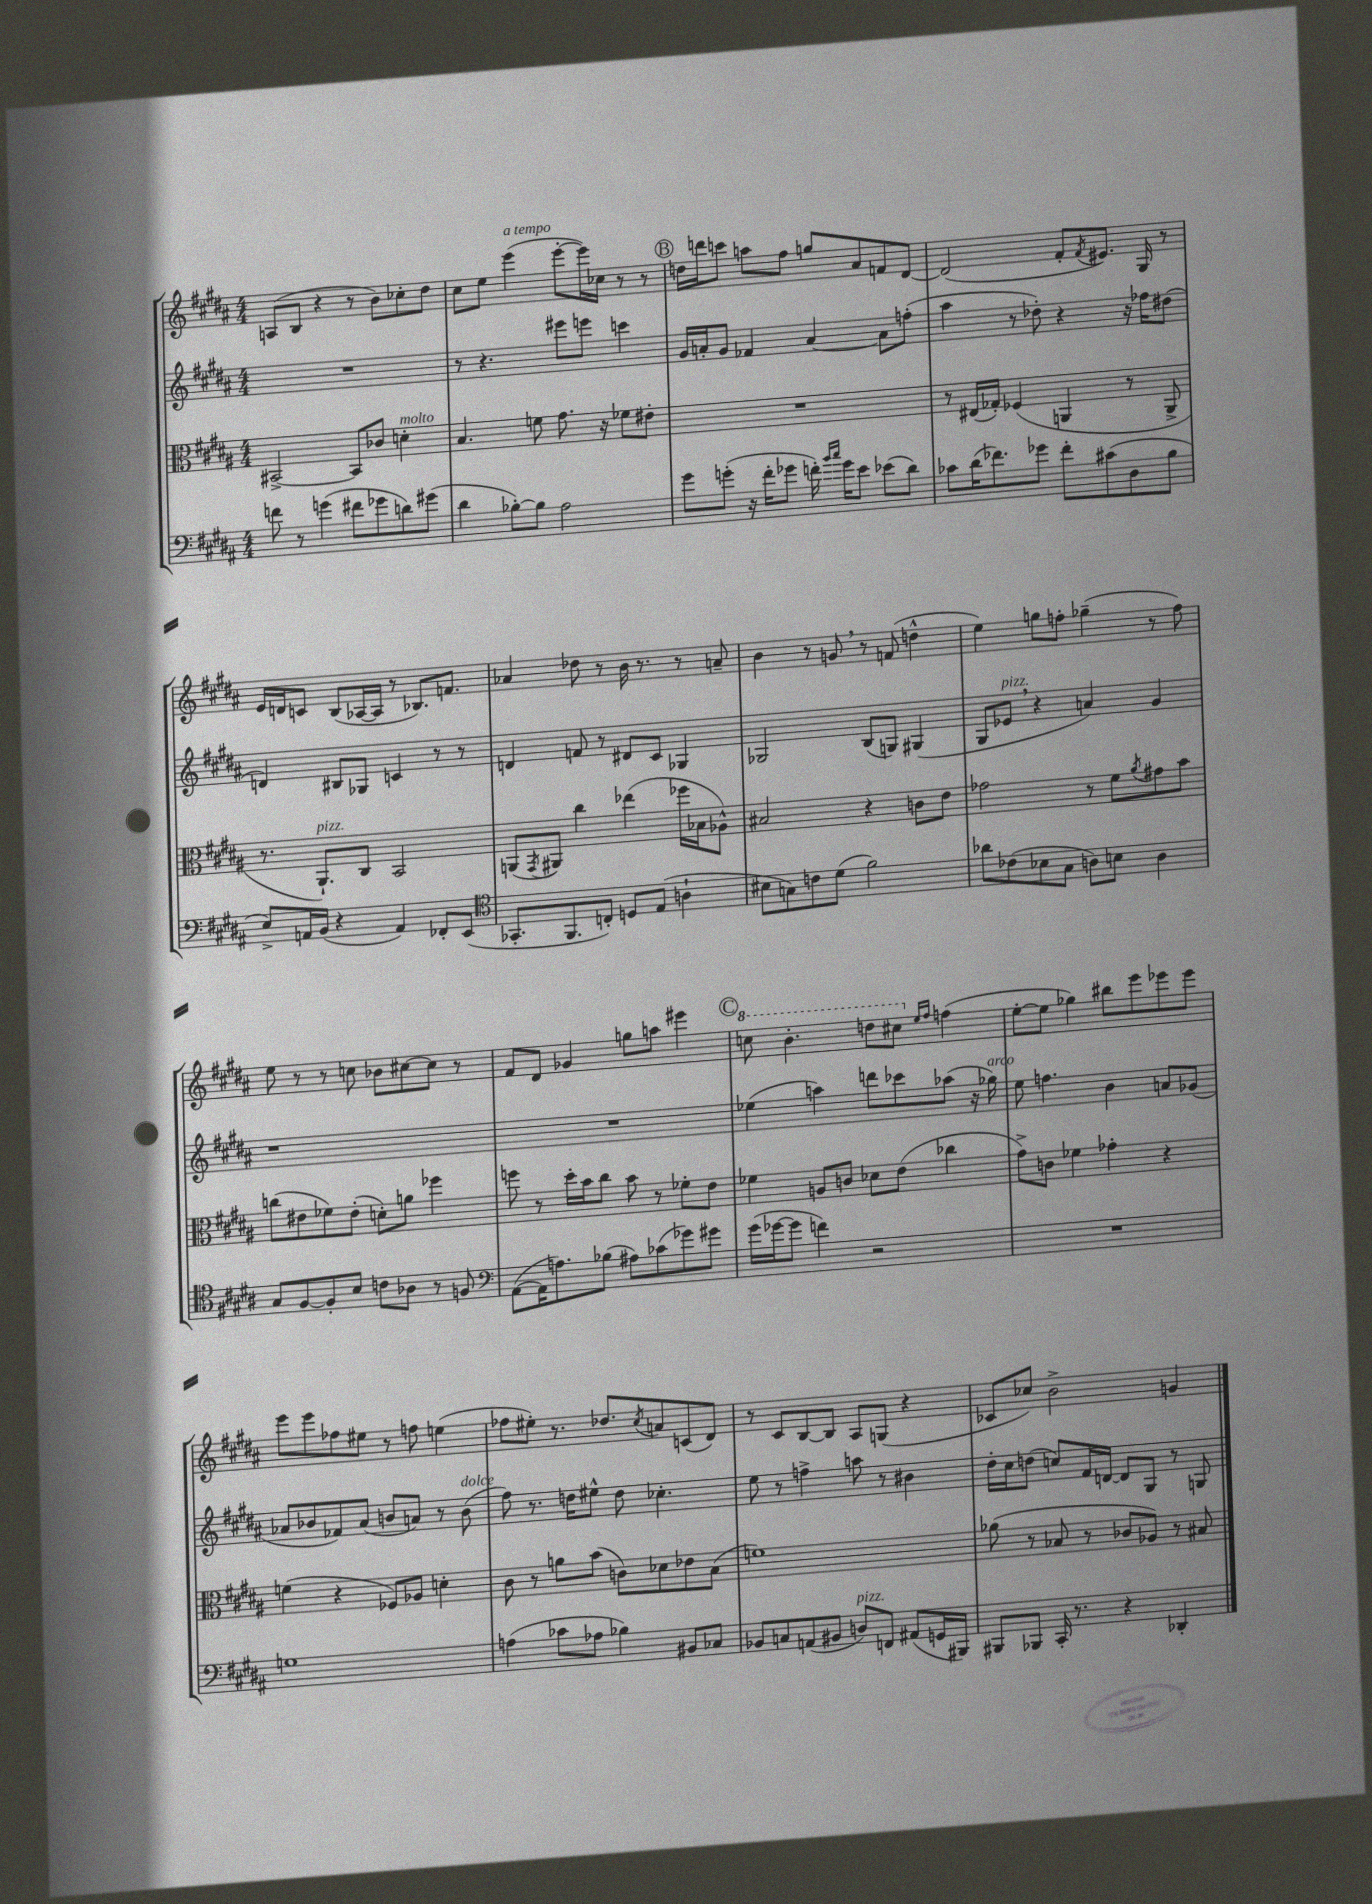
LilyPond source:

<<
\new StaffGroup <<
\new Staff = "s0" {
    \clef treble \key b \major \numericTimeSignature \time 4/4
    a8( b8 r4 r8 b'8) ces''8-. dis''8 |
    cis''8 e''8 e'''4^\markup { \italic "a tempo" }( e'''8~-. e'''16) ces''16 r8 r8 |
    \mark \markup { \circle "B" } d''16 d'''16 c'''8 a''8 fis''8 g''8 ais'8 f'8 dis'8~ |
    dis'2( fis'8-. \acciaccatura { fis'8 } eis'8.) gis16 r8 |
    e'16 d'16 c'8 b8( aes16~ aes16 r8 bes8.) f'8. |
    aes'4 des''8 r8 b'16 r8. r8 a'8-- |
    b'4 r8 g'8 \breathe r8 f'8( d''4-^ |
    e''4) g''8 f''8-. ges''4--( r8 f''8) |
    e''8 r8 r8 c''8 bes'8 cis''8~ cis''8 r8 |
    fis'8 dis'8 ges'4 g''8 a''8 eis'''4 |
    \mark \markup { \circle "C" } \ottava #1 c'''8 b''4.-. d'''8 cis'''8 \ottava #0 \grace { e''16 fis''16 } f''4( |
    e''8~-. e''8 ges''4) bis''8 e'''8 ees'''8 ees'''8 |
    e'''8 e'''8 fes''8 eis''8 r8 f''8 e''4( |
    fes''8 eis''8-.) r8. des''8. \acciaccatura { cis''8 } a'8 c'8( dis'8) |
    r8 cis'8 b8~ b8 ais8 g8( r4 |
    ces'8 ces''8) b'2-> g'4 \bar "|." |
}
\new Staff = "s1" {
    \clef treble \key b \major \numericTimeSignature \time 4/4
    R1 |
    r8 r4. eis'''8 e'''8 c'''4 |
    \mark \markup { \circle "B" } gis'16 a'16-. gis'8 fes'4 a'4~ a'8 f''8-.( |
    ais''4 r8 des''8-.) r4 r16 fes''16 dis''8( |
    d'4) bis8 ges8 c'4 r8 r8 |
    d'4 f'8 r8 dis'8 cis'8 ges4 |
    ges2 b8( g8) gis4( |
    gis8 ees'8^\markup { \italic "pizz." } \breathe r4 a'4) gis'4 |
    r1 |
    R1 |
    \mark \markup { \circle "C" } ees''4( a''4) d'''8 ces'''8 aes''8( r16 ges''16^\markup { \italic "arco" }) |
    e''8 f''4. b'4 a'8 ges'8( |
    aes'8 bes'8 fes'8) aes'8( b'8 a'8) r8 b'8^\markup { \italic "dolce" }( |
    fis''8) r8. d''16 eis''8-^ d''8 ces''4.-. |
    e''8 r8 f''4-> a''8 r8 bis'4 |
    dis''16-. cis''16 d''8( c''8) fis'16 d'16~ d'8 gis8 r8 g8 \bar "|." |
}
\new Staff = "s2" {
    \clef alto \key b \major \numericTimeSignature \time 4/4
    bis,2~-> bis,8 ces'8 d'4-.^\markup { \italic "molto" } |
    b4. f'8 gis'8. r16 fes'8 eis'8-. |
    \mark \markup { \circle "B" } R1 |
    r8 eis16( ges16-.) fes4( a,4 r8 a,8-> |
    r8. ais,8.-!^\markup { \italic "pizz." }) cis8 b,2 |
    a,8( \acciaccatura { gis,8 } ais,8) cis''4 ees''4( fes''16 bes16 aes8-^) |
    bis2 r4 c'8 e'8 |
    ges'2 r8 fis'8 \acciaccatura { ais'8 } gis'8 b'8 |
    c''8( eis'8 fes'8) eis'8-.( d'8-.) a'8 fes''4 |
    f''8 r8 dis''16-. b'16 cis''8 b'8 r8 fes'8-. e'8 |
    \mark \markup { \circle "C" } fes'4 a8 c'8 des'8 e'8( ces''4 |
    gis'8->) c'8 fes'4 ges'4-. r4 |
    f'4( r4 fes8) aes8 d'4-. |
    cis'8 r8 a'8 b'8( c'8) des'8 ees'8 b8( |
    f'1) |
    aes'8( r8 bes8 r8 ces'8 aes8) r8 bis8 \bar "|." |
}
\new Staff = "s3" {
    \clef bass \key b \major \numericTimeSignature \time 4/4
    f'8 r8 g'4( fis'8 ges'8 d'8) gis'8( |
    dis'4 bes8~-.) bes8 ais2 |
    \mark \markup { \circle "B" } gis'8 g'8-.( r16 fis'16-. ges'8 f'16-.) \grace { b'16 cis''16 } ges'16 e'8 ees'8( dis'8) |
    ces'8 dis'16( fes'8.) ges'8 fes'8-. cis'8( dis8 b8 |
    e8->) a,16 b,16( r4 a,4) fes,8-. e,8( |
    \clef tenor ges,8.-. fis,8. c8-.) d8 e8( a4-! |
    bis8 g8) c'8 dis'8( fis'2) |
    aes'8 ces'8( bes8 gis8 a8) b8 a4 |
    gis8 fis8~ fis8-. b8 c'8 aes8 r8 f8 |
    \clef bass ais,8~( ais,16 a8.) bes8( ais8) ces'8( ges'8) gis'8 |
    \mark \markup { \circle "C" } gis'16( ges'16~ ges'8 f'4) r2 |
    R1 |
    g1 |
    a4( ces'8 aes8 bes4) bis,8 ces8 |
    bes,8 c8 a,8( bis,8 d8^\markup { \italic "pizz." }) f,8 ais,8( g,16 bis,,16) |
    bis,,8 bes,,8 cis,16-. r8. r4 des,4-. \bar "|." |
}
>>
>>
\layout { \context { \Score \remove "Bar_number_engraver" } }
